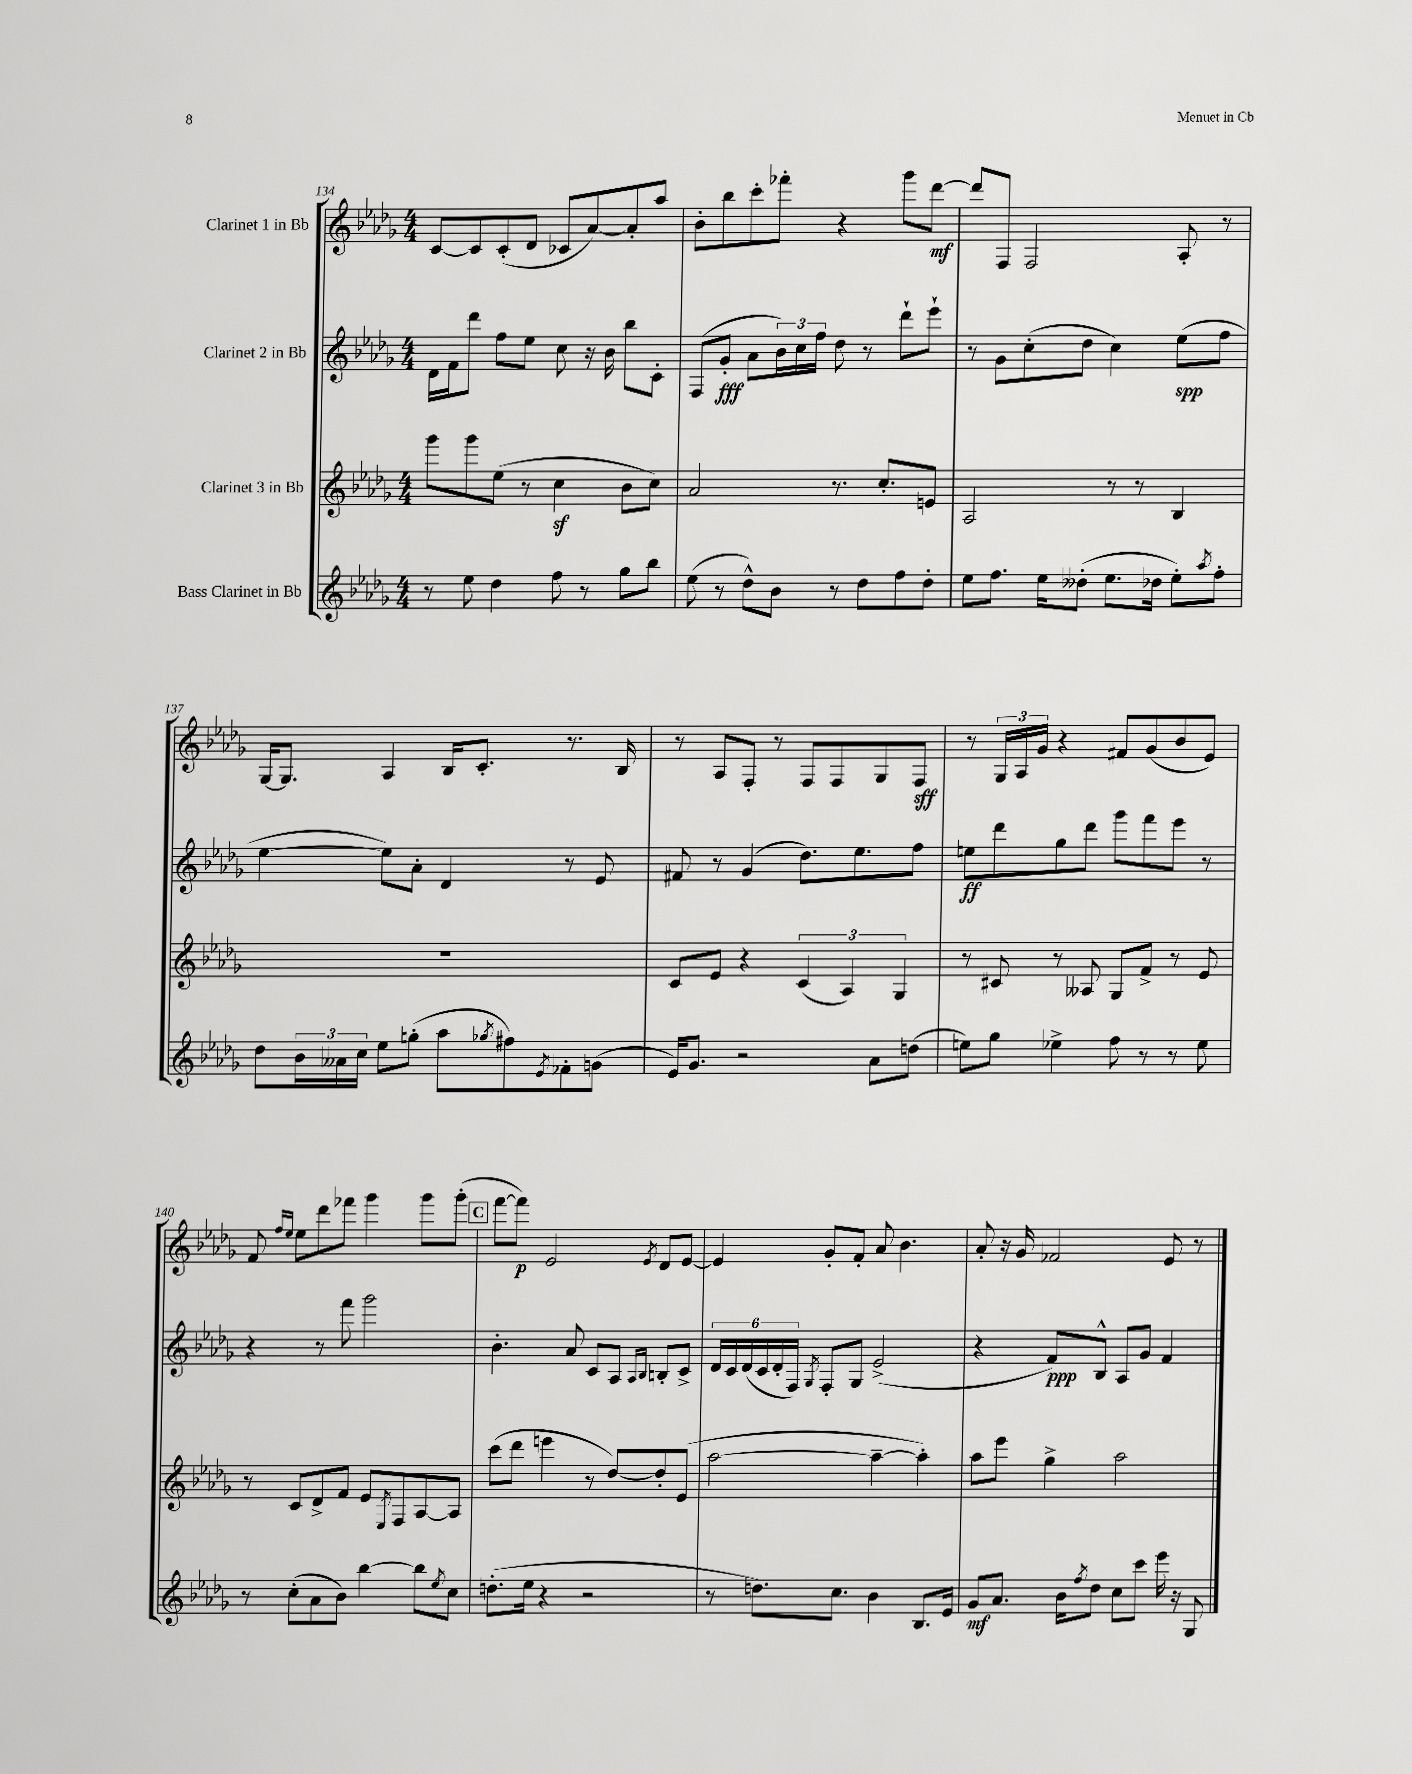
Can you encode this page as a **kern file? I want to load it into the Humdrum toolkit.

**kern	**dynam	**kern	**kern	**dynam	**kern	**dynam
*part4	*part4	*part3	*part2	*part2	*part1	*part1
*staff4	*staff4	*staff3	*staff2	*staff2	*staff1	*staff1
*I"Bass Clarinet in Bb	*	*I"Clarinet 3 in Bb	*I"Clarinet 2 in Bb	*	*I"Clarinet 1 in Bb	*
*clefG2	*	*clefG2	*clefG2	*	*clefG2	*
*k[b-e-a-d-g-]	*	*k[b-e-a-d-g-]	*k[b-e-a-d-g-]	*	*k[b-e-a-d-g-]	*
*M4/4	*	*M4/4	*M4/4	*	*M4/4	*
=134	=134	=134	=134	=134	=134	=134
8r	.	8ggg-\L	16d-\LL	.	[8c/L	.
.	.	.	16f\J	.	.	.
8ee-\	.	8ggg-\	8ddd-\J	.	8c/]	.
4dd-\	.	(8ee-\J	8ff\L	.	(8c'/	.
.	.	8r	8ee-\J	.	8d-/J	.
8ff\	.	4ccz\	8cc\	.	8c-X/L	.
8r	.	.	16r	.	[8a-/)	.
.	.	.	16b-\	.	.	.
8gg-\L	.	8b-\L	8bb-\L	.	8a-'/]	.
8bb-\J	.	8cc\J)	8c'\J	.	8aa-/J	.
=135	=135	=135	=135	=135	=135	=135
(8ee-\	.	2a-/	(8F/L	.	8b-'\L	.
8r	.	.	8g-'/J	fff	8bb-\	.
8dd-^^\L)	.	.	8a-\L	.	8ccc'\	.
8b-\J	.	.	24b-\L)	.	8fff-X'\J	.
.	.	.	24cc\	.	.	.
.	.	.	24ff\JJ	.	.	.
8r	.	8.r	8dd-\	.	4r	.
8dd-\L	.	.	8r	.	.	.
.	.	8.cc'/L	.	.	.	.
8ff\	.	.	8ddd-`\L	.	8ggg-\L	.
8dd-'\J	.	8en/J	8eee-`\J	.	[8ddd-\J	mf
=136	=136	=136	=136	=136	=136	=136
8ee-\L	.	2A-/	8r	.	8ddd-/L]	.
8.ff\J	.	.	8g-\L	.	8F/J	.
.	.	.	(8cc'\	.	2F/	.
16ee-\KL	.	.	.	.	.	.
(8dd--X'\J	.	.	8dd-\J	.	.	.
8.ee-\L	.	8r	4cc\)	.	.	.
.	.	8r	.	.	.	.
16dd-X\Jk	.	.	.	.	.	.
8ee-'\L)	.	4B-/	(8ee-\L	spp	8A-'/	.
8qaa-/	.	.	.	.	.	.
8ff'\J	.	.	8ff\J	.	8r	.
!!LO:LB:g=z
=137	=137	=137	=137	=137	=137	=137
8dd-\L	.	1r	[4ee-\	.	[16G-/KL	.
.	.	.	.	.	8.G-/J]	.
24b-\L	.	.	.	.	.	.
24a--X\	.	.	.	.	.	.
24cc\JJ	.	.	.	.	.	.
8ee-\L	.	.	8ee-\L])	.	4A-/	.
(8ggn'\J	.	.	8a-'\J	.	.	.
8aa-\L	.	.	4d-/	.	16B-/KL	.
.	.	.	.	.	8.c'/J	.
8qgg-X/	.	.	.	.	.	.
8ff#X\)	.	.	.	.	.	.
8qe-/	.	.	.	.	.	.
8f-X'\	.	.	8r	.	8.r	.
(8gn\J	.	.	8e-/	.	.	.
.	.	.	.	.	16B-/	.
=138	=138	=138	=138	=138	=138	=138
16e-/KL)	.	8c/L	8f#X/	.	8r	.
8.g-/J	.	.	.	.	.	.
.	.	8e-/J	8r	.	8A-/L	.
2r	.	4r	(4g-/	.	8F'/J	.
.	.	.	.	.	8r	.
.	.	(6c/	8.dd-\L)	.	8F/L	.
.	.	.	.	.	8F/	.
.	.	6A-/)	.	.	.	.
.	.	.	8.ee-\	.	.	.
8a-\L	.	.	.	.	8G-/	.
.	.	6G-/	.	.	.	.
(8ddn\J	.	.	8ff\J	.	8F/J	sff
=139	=139	=139	=139	=139	=139	=139
8een\L)	.	8r	8een\L	ff	8r	.
8gg-\J	.	8c#X/	8ddd-\	.	24G-/LL	.
.	.	.	.	.	24A-/	.
.	.	.	.	.	24g-/JJ	.
4ee-X^\	.	8r	8gg-\	.	4r	.
.	.	8A--X/	8ddd-\J	.	.	.
8ff\	.	8G-/L	8ggg-\L	.	8f#X/L	.
8r	.	8f^/J	8fff\	.	(8g-/	.
8r	.	8r	8eee-\J	.	8b-/	.
8ee-\	.	8e-/	8r	.	8e-/J)	.
!!LO:LB:g=z
=140	=140	=140	=140	=140	=140	=140
8r	.	8r	4r	.	8f/	.
.	.	.	.	.	16qqff/LL	.
.	.	.	.	.	16qqee-/JJ	.
(8cc'\L	.	8c/L	.	.	8ee-\L	.
8a-\	.	8d-^/	8r	.	8ddd-\	.
8b-\J)	.	8f/J	8fff\	.	8fff-X\J	.
[4bb-\	.	8e-/L	2ggg-\	.	4ggg-\	.
.	.	8qE-/	.	.	.	.
.	.	8F/	.	.	.	.
8bb-\L]	.	[8A-/	.	.	8ggg-\L	.
8qee-/	.	.	.	.	.	.
8cc\J	.	8A-/J]	.	.	(8ggg-'\J	.
!!LO:REH:place=s1:t=C
=141	=141	=141	=141	=141	=141	=141
(8.ddn'\L	.	(8ccc\L	4.b-'\	.	[8fff\L	.
.	.	8ddd-\J	.	.	8fff\J])	p
16ee-\Jk	.	.	.	.	.	.
4r	.	4eeen\	.	.	2e-/	.
.	.	.	8a-/	.	.	.
2r	.	8r	8c/L	.	.	.
.	.	[8dd-/L)	8A-/J	.	.	.
.	.	.	16qqA-/LL	.	.	.
.	.	.	16qqB-/JJ	.	8qe-/	.
.	.	8dd-'/]	8Bn'/L	.	8d-/L	.
.	.	(8e-/J	8c^/J	.	[8e-/J	.
=142	=142	=142	=142	=142	=142	=142
8r	.	[2aa-\	24d-/LL	.	4e-/]	.
.	.	.	24c/	.	.	.
.	.	.	(24d-/	.	.	.
8.ddn\L)	.	.	24c/	.	.	.
.	.	.	24d-'/	.	.	.
.	.	.	24F/JJ)	.	.	.
.	.	.	8qG-/	.	.	.
.	.	.	8F'/L	.	8g-'/L	.
8.cc\J	.	.	.	.	.	.
.	.	.	8G-/J	.	8f'/J	.
4b-\	.	4aa-~\_	(2e-^/	.	8a-/	.
.	.	.	.	.	4.b-\	.
8.B-/L	.	4aa-'\])	.	.	.	.
16e-/Jk	.	.	.	.	.	.
=143	=143	=143	=143	=143	=143	=143
8g-/L	mf	8aa-\L	4r	.	8a-'/	.
8.a-/J	.	8eee-\J	.	.	16r	.
.	.	.	.	.	16g-/	.
.	.	4gg-^\	8f/L)	ppp	2f-X/	.
16b-\KL	.	.	.	.	.	.
8qff/	.	.	.	.	.	.
8dd-\J	.	.	8B-^^/J	.	.	.
8cc\L	.	2aa-\	8A-/L	.	.	.
8ccc\J	.	.	8g-/J	.	.	.
16eee-\	.	.	4f/	.	8e-/	.
16r	.	.	.	.	.	.
8G-/	.	.	.	.	8r	.
==	==	==	==	==	==	==
*-	*-	*-	*-	*-	*-	*-
